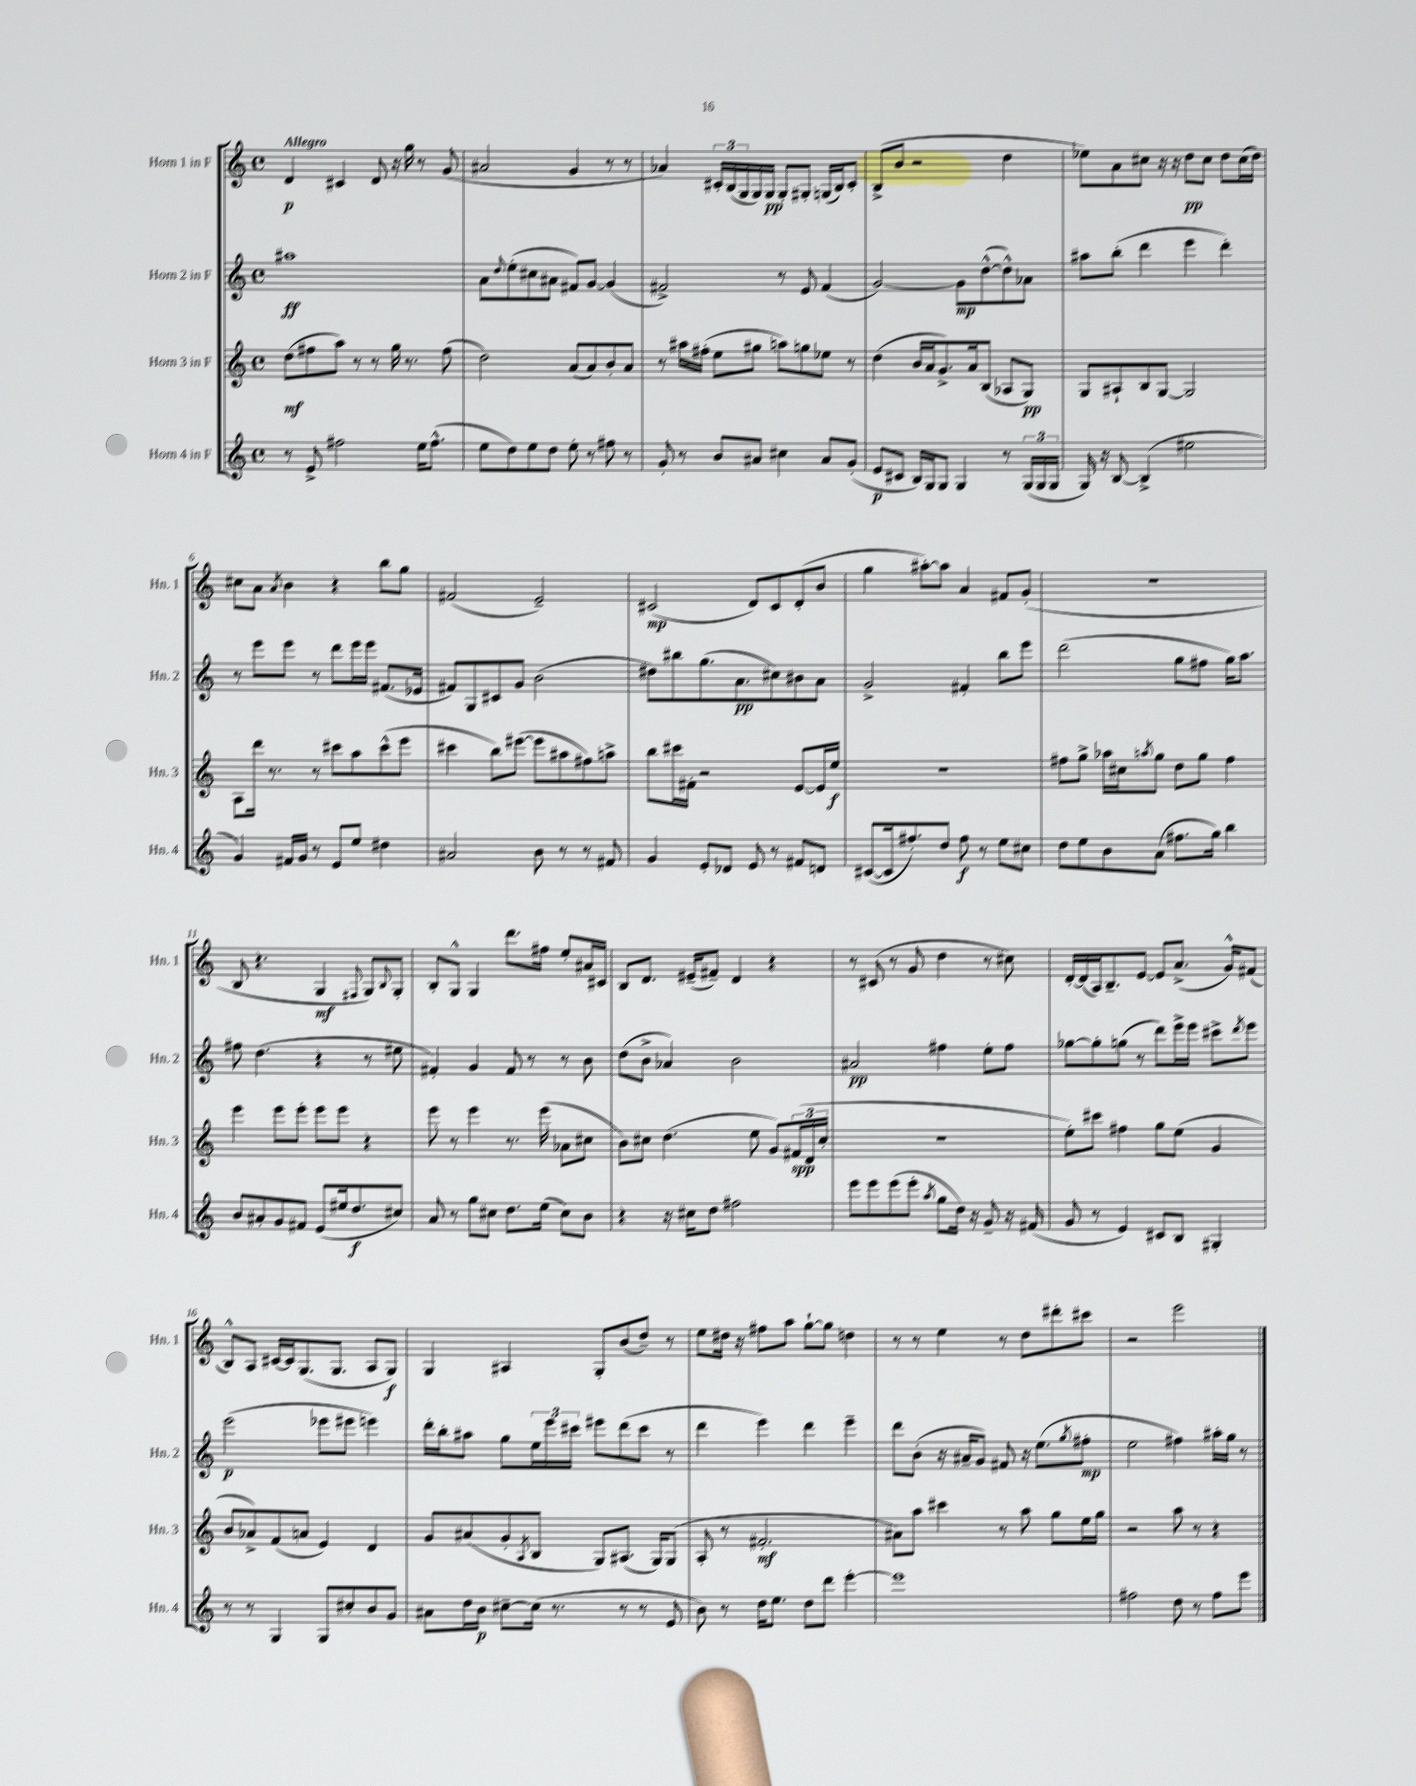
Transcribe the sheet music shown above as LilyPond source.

<<
\new StaffGroup <<
\new Staff = "s0" \with { instrumentName = "Horn 1 in F" shortInstrumentName = "Hn. 1" } {
    \clef treble \key c \major \defaultTimeSignature \time 4/4 \tempo "Allegro"
    d'4\p cis'4 d'8 r16 g''16 r8 g'8( |
    ais'2 g'4 r8 r8 |
    aes'4) \tuplet 3/2 { cis'16-. b16( g16 } g16) g16\pp g8-. gis8-. g16( b16) cis'8-. |
    b8->( b'8 r2 d''4 |
    ees''8) a'8 cis''8 r16 r16 d''8\pp cis''8 d''8 cis''16( d''16) |
    cis''8 a'8 \acciaccatura { a'8 } b'4 r4 b''8 g''8 |
    fis'2( e'2--) |
    cis'2\mp( d'8) cis'8 d'8-.( b'8 |
    g''4 ais''8~-.) ais''8 a'4 fis'8 g'8-.( |
    R1 |
    b8 r4. g4\mf \appoggiatura { fis8 } g8) \appoggiatura { b8 } g8-. |
    b8-. g8-^ g4 d'''8. fis''16 e''8-. ais'16 cis'16 |
    b8 d'8. eis'16--( fis'8--) d'4 r4 |
    r8 cis'8( r8 g'8 d''4 r8 cis''8) |
    d'16~-. d'16( a16) b8.-- e'8~ e'8 a'8.->( g'16-^) fis'8( |
    b8-^) a8 cis'16~ cis'16 g8.( g8. a8 g8\f) |
    g4 ais4 g8-. b'8( d''8--) r8 |
    e''8 dis''16 r16 fis''8 a''8 g''8~-! g''8 d''4 |
    r8 r8 e''4 r8 d''8 dis'''8-. cis'''8 |
    r2 e'''2 \bar "|." |
}
\new Staff = "s1" \with { instrumentName = "Horn 2 in F" shortInstrumentName = "Hn. 2" } {
    \clef treble \key c \major \defaultTimeSignature \time 4/4
    ais''1\ff |
    a'8 \appoggiatura { d''8 } e''8-.( cis''8 ais'8 fis'8) g'8~ g'4( |
    fis'2->) r8 e'8 fis'4( |
    g'2~) g'8\mp d''8~-^( d''8-^) aes'8 |
    ais''8 b''8-.( d'''4 e'''4 d'''4-.) |
    r8 e'''8 e'''8 r8 d'''8 e'''16 e'''16 fis'8.( ees'16 |
    fis'8) g8 cis'8 g'8 b'2( |
    dis''8) bis''8 g''8.( a'8.\pp cis''8) bis'8 a'8 |
    g'2-> fis'4-. b''8 e'''8 |
    d'''2( g''8 fis''8 g''16) a''8. |
    fis''8 d''4.( r4 r8 eis''8 |
    fis'4-.) g'4 fis'8 r8 r8 b'8 |
    d''8( b'8-> aes'4) b'2 |
    ais'2\pp fis''4 e''8-. fis''8 |
    ges''8~ ges''8-. g''8( r8 d'''8) e'''16-> e'''16 cis'''8-> \acciaccatura { d'''8 } e'''8 |
    e'''2\p( ees'''8 eis'''8 e'''4) |
    d'''16-. b''16-. ais''8 g''8 \tuplet 3/2 { e''16 e'''16 cis'''16 } eis'''8 d'''8( cis'''8 r8 |
    d'''4 e'''4) d'''4 e'''4-- |
    d'''8 b'8-.( r16 ais'16-- g'8) fis'8 r16 e''8.( \acciaccatura { g''8 } fis''8-.\mp |
    e''2 fis''4) ais''16-. g''16 r8 \bar "|." |
}
\new Staff = "s2" \with { instrumentName = "Horn 3 in F" shortInstrumentName = "Hn. 3" } {
    \clef treble \key c \major \defaultTimeSignature \time 4/4
    d''8\mf( fis''8 a''8) r8 r8 g''16 r8. fis''8( |
    d''2) a'8( a'8) b'8-. a'8 |
    r8 ais''16 fis''16-.( e''8 gis''8 a''8) g''8 ees''8 r8 |
    d''4( b'16 a'16 g'8.->) a'16 b8( aes8 g8\pp) |
    g8 ais8-! b8 g8~ g2 |
    a8 d'''16 r8. r8 cis'''8 a''8 cis'''8-^( e'''8 |
    cis'''4 b''8) eis'''8~( eis'''8 ais''8 fis''8) a''8-> |
    b''8 cis'''16 fis'16-. r2 e'8~ e'16 e''16\f |
    r1 |
    fis''8 g''8-> aes''16 cis''16 \acciaccatura { a''8 } g''8 d''8 g''8 fis''4 |
    e'''4 e'''8 e'''8-. e'''8 e'''8 r4 |
    e'''8 r8 e'''4 r8. e'''16( aes'8 cis''8 |
    b'8) cis''8 d''4.( e''8 g'8) \tuplet 3/2 { fis'16\spp( d'16 cis''16-. } |
    R1 |
    e''8-.) cis'''8 fis''4 g''8 e''8( g'4 |
    b'8 aes'8->) f'8( a'8 e'4) d'4 |
    g'8 ais'8( g'8-. \acciaccatura { a8 } b8 g8) ais8.( g16) g8( |
    a8-. r8 fis'2.-.\mf |
    ais'8) a''8 cis'''4 r8 a''8 g''8 e''16 g''16 |
    r2 a''8 r8 r4 \bar "|." |
}
\new Staff = "s3" \with { instrumentName = "Horn 4 in F" shortInstrumentName = "Hn. 4" } {
    \clef treble \key c \major \defaultTimeSignature \time 4/4
    r8 e'8-> fis''2 e''16 fis''8.-^( |
    e''8 d''8) e''8 d''8 e''8-. r8 fis''8 r8 |
    g'8-. r8 b'8 ais'8 cis''4 ais'8 g'8-.( |
    e'8\p cis'8 b16) g16 g8 g4 r8 \tuplet 3/2 { g16( g16 g16 } |
    g16) r16 b8~ b4->( eis''2 |
    g'4) fis'16 g'16 r8 e'8 e''8 dis''4 |
    ais'2 b'8 r8 r8 fis'8 |
    g'4 e'8-. des'8 e'8 r8 fis'8 d'8 |
    cis'8~( cis'16 fis''8.-.) d''8 fis''8\f r8 e''8 cis''8 |
    d''8 e''8 b'8 a'8( fis''8. g''16) b''4 |
    b'8 ais'8-. g'8 fis'8 e'8( eis''16 d''8.\f cis''8) |
    a'8 r8 g''8 cis''8 d''8. e''16( cis''8) b'8 |
    r4 r16 cis''16 d''8 fis''2 |
    e'''8 e'''8 e'''8( e'''8-. \acciaccatura { a''8 } g''8 d''16) r16 g'8-- r16 fis'16( |
    g'8 r8 e'4) cis'8 b8 gis4-. |
    r8 r8 g4 g8 cis''8-. b'8 g'8 |
    ais'8 d''16 b'16\p cis''8~-- cis''16( r8. r8 r8 e'8 |
    b'8) r8 d''16 e''8. d''8 d'''8 e'''4~-. |
    e'''1 |
    fis''2 d''8 r8 fis''8 e'''8 \bar "|." |
}
>>
>>
